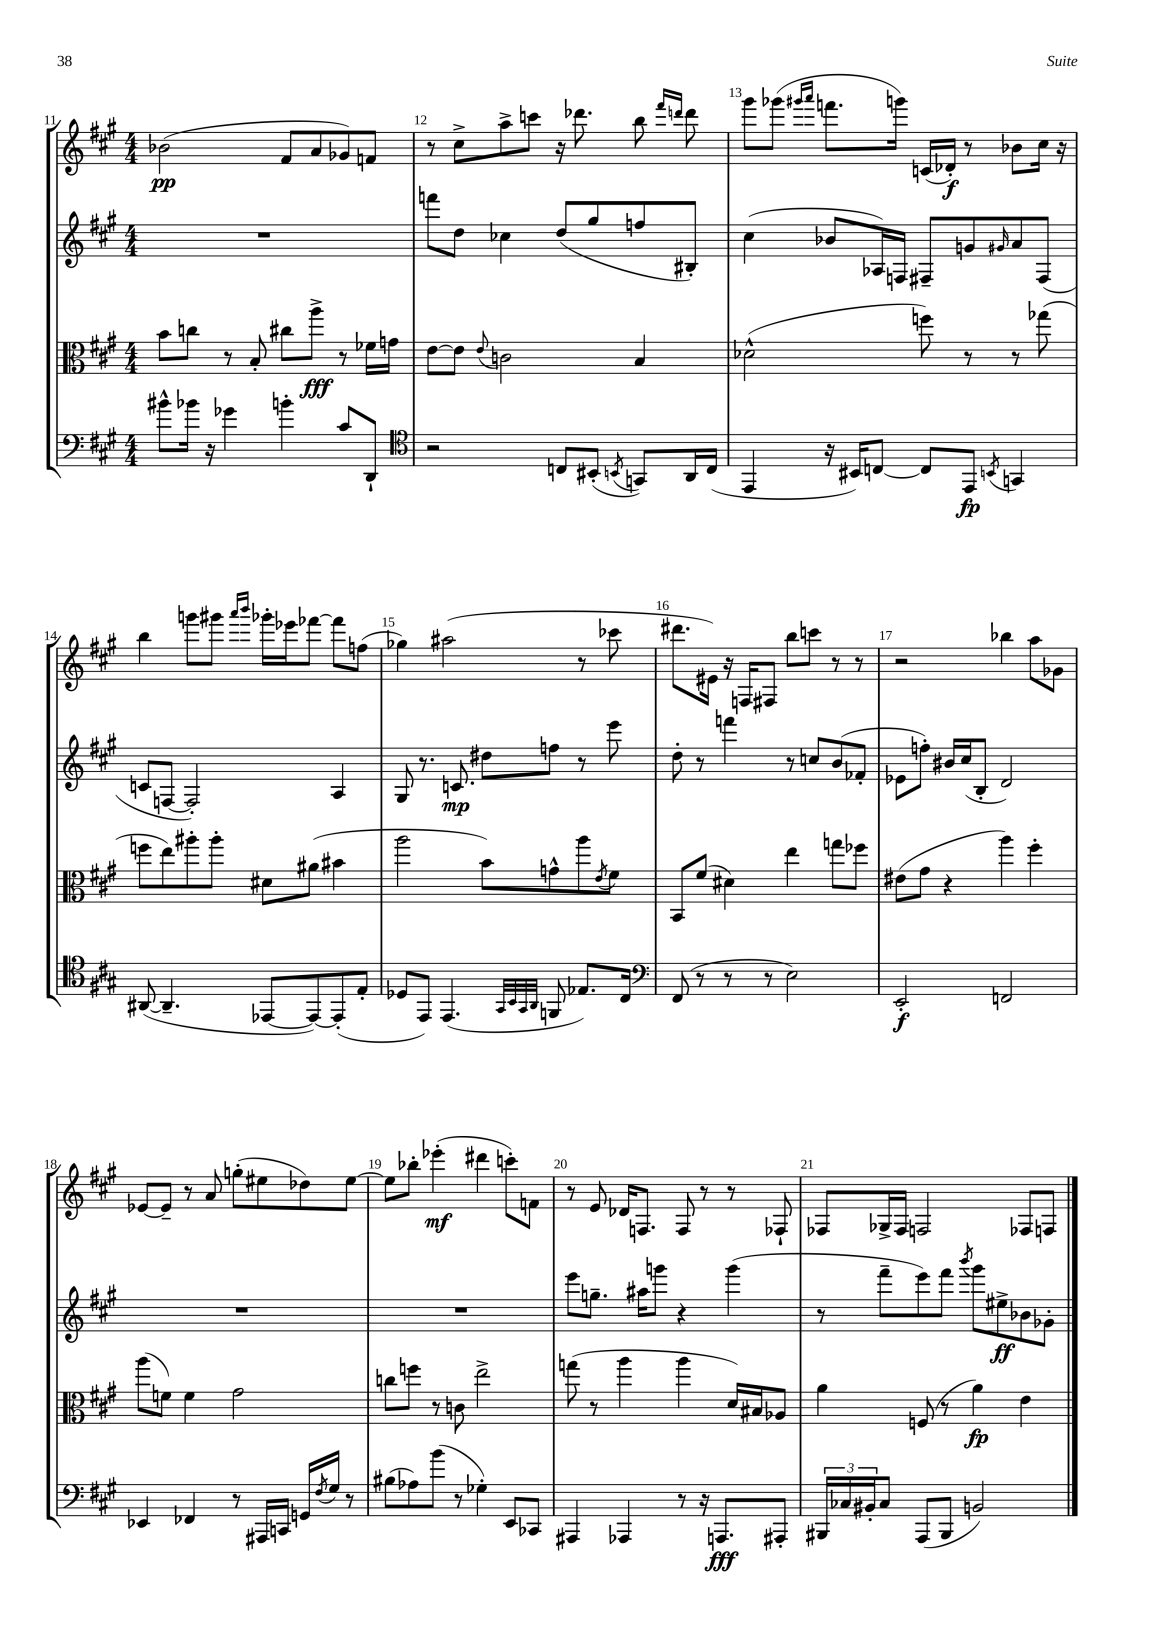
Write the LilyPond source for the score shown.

<<
\new StaffGroup <<
\new Staff = "s0" {
    \clef treble \key a \major \numericTimeSignature \time 4/4
    bes'2\pp( fis'8 a'8 ges'8) f'8 |
    r8 cis''8-> a''8-> c'''8 r16 des'''8. b''8 \grace { fis'''16 d'''16 } d'''8 |
    gis'''8 ges'''8( \grace { gis'''16 a'''16 } f'''8. g'''16) c'16( des'16-.\f) r8 bes'8 cis''16 r16 |
    b''4 g'''8 gis'''8 \grace { a'''16 b'''16 } ges'''16-. ees'''16 fes'''8~ fes'''8 f''8( |
    ges''4) ais''2( r8 ces'''8 |
    dis'''8. eis'16) r16 f16 fis8 b''8 c'''8 r8 r8 |
    r2 bes''4 a''8 ges'8 |
    ees'8~ ees'8-- r8 a'8 g''8-.( eis''8 des''8) eis''8~ |
    eis''8 bes''8-. ees'''4-.\mf( dis'''4 c'''8-.) f'8 |
    r8 e'8 des'16 f8. f8 r8 r8 fes8-! |
    fes8 ges16-> fes16 f2 fes8 f8 \bar "|." |
}
\new Staff = "s1" {
    \clef treble \key a \major \numericTimeSignature \time 4/4
    R1 |
    f'''8 d''8 ces''4 d''8( gis''8 f''8 bis8-.) |
    cis''4( bes'8 aes16) f16 fis8-- g'8 \grace { gis'16 } a'8 fis8( |
    c'8 f8~ f2-.) a4 |
    gis8 r8. c'8.\mp dis''8 f''8 r8 e'''8 |
    d''8-. r8 f'''4 r8 c''8 b'8( fes'8-. |
    ees'8 f''8-.) bis'16 cis''16( b8-. d'2) |
    R1 |
    R1 |
    e'''8 g''8.-- ais''16 g'''8 r4 g'''4( |
    r8 fis'''8-- e'''8) fis'''8 \acciaccatura { b'''8 } gis'''8 eis''8->\ff bes'8 ges'8-. \bar "|." |
}
\new Staff = "s2" {
    \clef alto \key a \major \numericTimeSignature \time 4/4
    b'8 c''8 r8 b8-. cis''8 a''8->\fff r8 fes'16 g'16 |
    e'8~ e'8 \appoggiatura { e'8 } c'2 b4 |
    des'2-^( f''8) r8 r8 ges''8( |
    f''8 e''8) ais''8-. ais''8-. dis'8 ais'8( bis'4 |
    a''2 b'8) g'8-^ a''8 \acciaccatura { e'8 } fis'8 |
    b,8 fis'8( dis'4) e''4 g''8 fes''8 |
    eis'8( gis'8 r4 a''4) fis''4-. |
    a''8( f'8) f'4 gis'2 |
    c''8 f''8 r8 c'8 e''2-> |
    g''8( r8 a''4 a''4 d'16) bis16 aes8 |
    a'4 f8( r8 a'4\fp) e'4 \bar "|." |
}
\new Staff = "s3" {
    \clef bass \key a \major \numericTimeSignature \time 4/4
    bis'8-^ bes'16 r16 ges'4 b'4-. cis'8 d,8-! |
    \clef tenor r2 c8 bis,8-.( \acciaccatura { b,8 } g,8) a,16 c16( |
    e,4 r16 bis,16) c8~ c8 e,8\fp \acciaccatura { b,8 } g,4 |
    ais,8~( ais,4.-- ees,8~ ees,8~) ees,8-.( e8-. |
    des8 e,8) e,4.( \grace { gis,32 b,32 gis,32 a,32 } f,8 ees8.) cis16 |
    \clef bass fis,8( r8 r8 r8 e2) |
    e,2-.\f f,2 |
    ees,4 fes,4 r8 ais,,16 c,16 g,16 \acciaccatura { fis8 } gis16 r8 |
    bis8( aes8) b'8( r8 ges4-.) e,8 ces,8 |
    ais,,4 aes,,4 r8 r16 a,,8.\fff ais,,8-. |
    \tuplet 3/2 { bis,,16 ces16 bis,16-. } ces8 a,,8( bis,,8 b,2) \bar "|." |
}
>>
>>
\layout { \context { \Score currentBarNumber = #11 \override BarNumber.break-visibility = ##(#f #t #t) barNumberVisibility = #all-bar-numbers-visible } }
